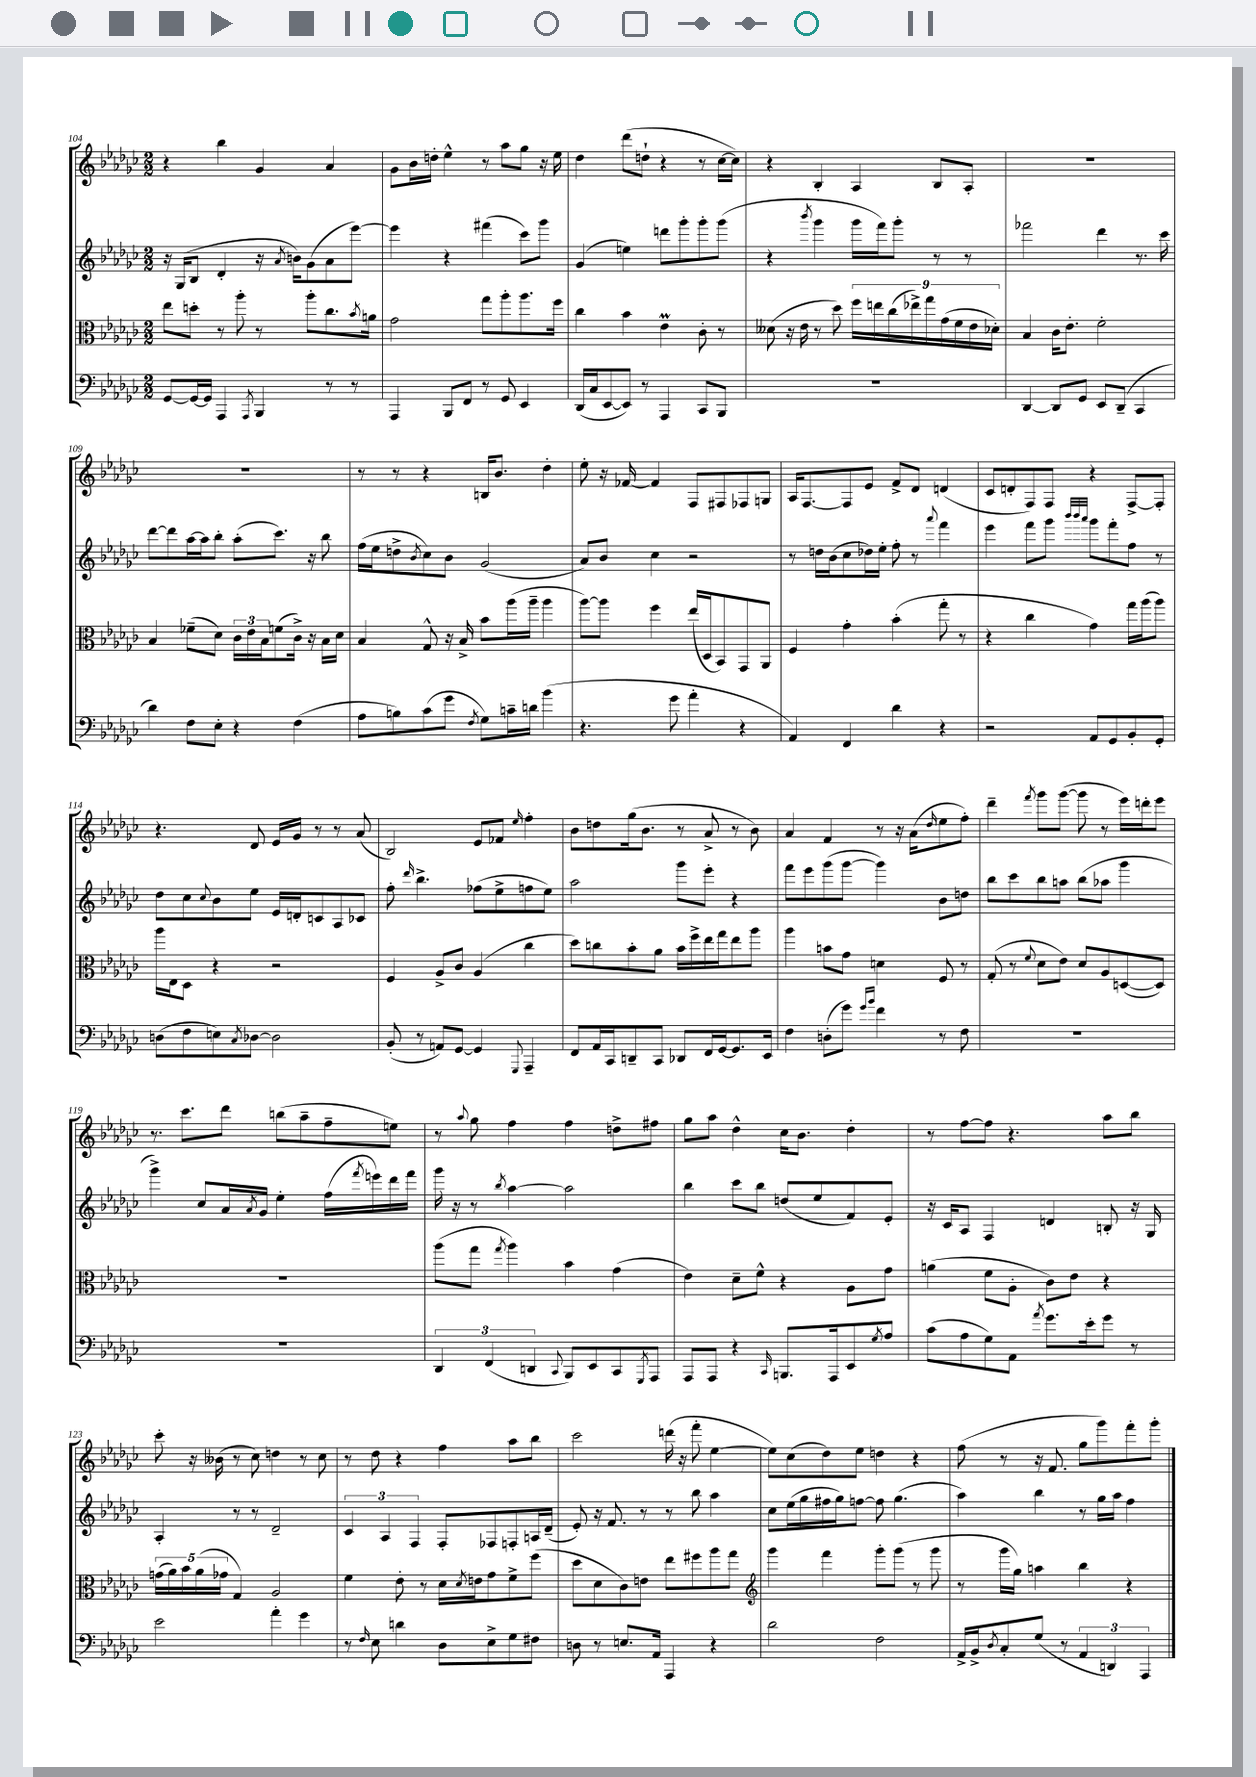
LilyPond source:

<<
\new StaffGroup <<
\new Staff = "s0" {
    \clef treble \key ges \major \numericTimeSignature \time 2/2
    r4 bes''4 ges'4 aes'4 |
    ges'8 bes'16 d''16-. ees''4-^ r8 aes''8 ges''8 r16 ees''16 |
    des''4 des'''8( d''8-! r4 r8 ces''16~ ces''16) |
    r4 bes4-. aes4 bes8 aes8-. |
    R1 |
    R1 |
    r8 r8 r4 b16 bes'8. des''4-. |
    ees''8-. r16 fes'16~ fes'4 f8 fis8 fes8 g8 |
    aes16 f8.~ f8 ees'8 f'8-> des'8 d'4( |
    ces'8 d'8-. f8) f8 r4 f8~-> f8-. |
    r4. des'8 ees'16 ges'16 r8 r8 aes'8( |
    bes2) ees'8 fes'8 \grace { ees''16 } f''4-. |
    bes'8 d''8 ges''16( bes'8. r8 aes'8-> r8 bes'8) |
    aes'4 f'4 r8 r16 aes'16( \grace { des''16 } ees''8 f''8-.) |
    des'''4-- \acciaccatura { f'''8 } ges'''8 ges'''8~( ges'''8 r8 ees'''16) d'''16-. ees'''8 |
    r8. ces'''8. des'''8 b''8( aes''8-- f''8-- e''8) |
    r8 \appoggiatura { aes''8 } ges''8 f''4 f''4 d''8-> fis''8 |
    ges''8 aes''8 des''4-^ ces''16 bes'8. des''4-. |
    r8 f''8~ f''8 r4. aes''8 bes''8 |
    ces'''8-. r16 beses'16( r8 ces''8) d''4 r8 ces''8 |
    r8 des''8 r4 f''4 aes''8 bes''8 |
    ces'''2 d'''16( r16 f'''8-. ees''4~ |
    ees''8) ces''8( des''8) ees''8 d''4 r4 |
    f''8( r8 r16 f'8. ges''8 ges'''8) f'''8-. ges'''8-. \bar "|." |
}
\new Staff = "s1" {
    \clef treble \key ges \major \numericTimeSignature \time 2/2
    r16 ges16( bes8 des'4-. r16 \acciaccatura { aes'8 } b'16) ges'8( aes'8 ees'''8~) |
    ees'''4 r4 fis'''4( ces'''8) ges'''8 |
    ges'4( e''4) d'''8 ges'''8-. ges'''8-. ges'''8( |
    r4 \acciaccatura { bes'''8 } ges'''4 ges'''16 f'''16) ges'''8-. r8 r8 |
    fes'''2 des'''4 r8. ces'''16 |
    des'''8~ des'''8 aes''16~ aes''16 bes''8-. aes''8-.( ces'''8.) r16 bes''8 |
    f''16( ees''16 d''8-> \acciaccatura { bes'8 } ces''8) bes'8 ges'2( |
    aes'8) bes'8 ces''4 r2 |
    r8 d''16 bes'16( ces''8 des''16) ees''16-. f''8-. r8 \appoggiatura { aes'''8 } f'''4 |
    ees'''4 f'''8 ges'''8 \grace { bes'''32 bes'''32 aes'''32 } ges'''8 f'''8-. f''8 r8 |
    des''8 ces''8 \appoggiatura { ces''8 } bes'8 ees''8 ees'16 d'16-. c'8 aes8 ces'8 |
    f''8-. \grace { des'''16 } bes''4.-> fes''8( ees''8-> f''8 ees''8) |
    aes''2 ges'''8 ees'''8-. r4 |
    f'''8 ees'''8 ges'''8( ges'''8~ ges'''4) bes'8 d''8 |
    bes''8 ces'''8 bes''8 a''8 bes''8( aes''8 ges'''4 |
    ges'''4->) ces''8 aes'16 \acciaccatura { aes'8 } ges'16 ees''4-. f''16( \acciaccatura { f'''8 } e'''16) des'''16 f'''16 |
    ges'''16 r16 r8 \acciaccatura { bes''8 } aes''4~ aes''2 |
    bes''4 ces'''8 bes''8 d''8( ees''8 f'8) ees'8-. |
    r16 ces'16 aes8 f4 d'4 b8-. r16 ges16 |
    aes4-. r8 r8 des'2-- |
    \tuplet 3/2 { ces'4 aes4 f4 } f8-. fes8 f8-. a16 des'16--( |
    ees'8-.) r16 f'8. r8 r8 bes''8 aes''4 |
    ces''8 ees''16( ges''16 fis''16 ges''16) f''8~ f''8 ges''4.( |
    aes''4) bes''4 r8 ges''16 aes''16 f''4 \bar "|." |
}
\new Staff = "s2" {
    \clef alto \key ges \major \numericTimeSignature \time 2/2
    ees''8 d''8-. r8 aes''8-. r8 aes''8-. ces''8. \acciaccatura { bes'8 } a'16 |
    ges'2 ges''8 aes''8-. aes''8. f''16 |
    ces''4 bes'4 ees'4\prall ces'8-. r8 |
    deses'8( r16 ees'16 r8 des''8) \tuplet 9/8 { f''16 e''16 ces''16( ees''16->) ges''16 ges'16( f'16 ees'16 des'16-.) } |
    bes4 ces'16 ees'8.-. f'2-. |
    bes4 fes'8--( des'8) \tuplet 3/2 { ces'16 ees'16 bes16 } f'8( ces'16->) r16 bes16 des'16 |
    bes4 ges8-^ r16 bes16-> bes'8 aes''16( aes''16-- aes''4 |
    aes''8~) aes''8 f''4 ees''16( des16 bes,8) ges,8 aes,8 |
    f4 ges'4-. bes'4-.( ges''8-. r8 |
    r4 ces''4 ges'4) ges''16 aes''16( aes''8) |
    aes''16 ees16 des8 r4 r2 |
    f4 aes8-> ces'8 aes4( ces''4 |
    des''8) c''8 bes'8-. aes'8 bes'16 f''16-> ees''16 ges''16 ees''8 aes''8 |
    aes''4 b'8 ges'8 d'4 f8 r8 |
    ges8-.( r8 \appoggiatura { f'8 } des'8 ees'8) des'8 aes8 d8~( d8) |
    R1 |
    aes''8( ges''8 \acciaccatura { ges''8 } aes''4) bes'4 ges'4( |
    ees'4) des'8-- f'8-^ r4 aes8 ges'8 |
    a'4( f'8 aes8-. ces'8) ees'8 r4 |
    \tuplet 5/4 { g'16( aes'16) bes'16 aes'16( ges'16 } ges4) aes2 |
    f'4 ees'8-. r8 des'16 \acciaccatura { des'8 } e'16 ges'8 f'8-> f''8( |
    des''8 des'8 ces'8) e'8 ees''8 fis''8 aes''8 ges''8 |
    \clef treble ges'''4 f'''4 ges'''8-. ges'''8( r8 ges'''8 |
    r8 ges'''16 ges''16) a''4 bes''4 r4 \bar "|." |
}
\new Staff = "s3" {
    \clef bass \key ges \major \numericTimeSignature \time 2/2
    ges,8~ ges,16~ ges,16 aes,,4 \acciaccatura { aes,,8 } bes,,4 r8 r8 |
    aes,,4 bes,,8 f,8 r8 ges,8 ees,4 |
    des,16( ces16 ees,8~ ees,8) r8 aes,,4 ces,8 bes,,8 |
    R1 |
    des,4~ des,8 ges,8 ees,8 des,8--( ces,4 |
    des'4) f8 ees8-. r4 f4( |
    aes8 b8) ces'8( ges'8 \acciaccatura { f8 } ges8) c'16-- d'16 bes'4( |
    r4. ges'8 aes'4-. r4 |
    aes,4) f,4 des'4 r4 |
    r2 aes,8 ges,8 bes,8-. ges,8-. |
    d8( f8 e8) \acciaccatura { ces8 } des8~ des2 |
    bes,8-.( r8 a,8) ges,8~ ges,4 \appoggiatura { ges,,8 } aes,,4-- |
    f,8 aes,16 ces,16 d,8-- ces,8 des,8 f,16 ges,16~ ges,8. ees,16 |
    f4 d8-.( ges'8) \grace { ges'16 bes'16 } f'4 r8 f8 |
    R1 |
    R1 |
    \tuplet 3/2 { des,4 f,4( d,4 } \appoggiatura { ces,8 } bes,,8) ees,8 ces,8 \acciaccatura { ges,,8 } aes,,8 |
    aes,,8 aes,,8 r4 \grace { ces,16 } b,,8. aes,,16 ees,8 \acciaccatura { ges8 } aes8 |
    ces'8( aes8 ges8) aes,8 \acciaccatura { aes'8 } ges'8. ees'16-. ges'8 r8 |
    ees'2 aes'4-. ges'4 |
    r8 \grace { f16 } ees8 d'4 des8 ees8-> ges8 fis8 |
    d8 r8 e8. aes,16 aes,,4 r4 |
    des'2 f2 |
    aes,16-> bes,16-> \acciaccatura { des8 } ces8-. ges8( r8 \tuplet 3/2 { aes,4 d,4) aes,,4 } \bar "|." |
}
>>
>>
\layout { \context { \Score currentBarNumber = #104 } }
